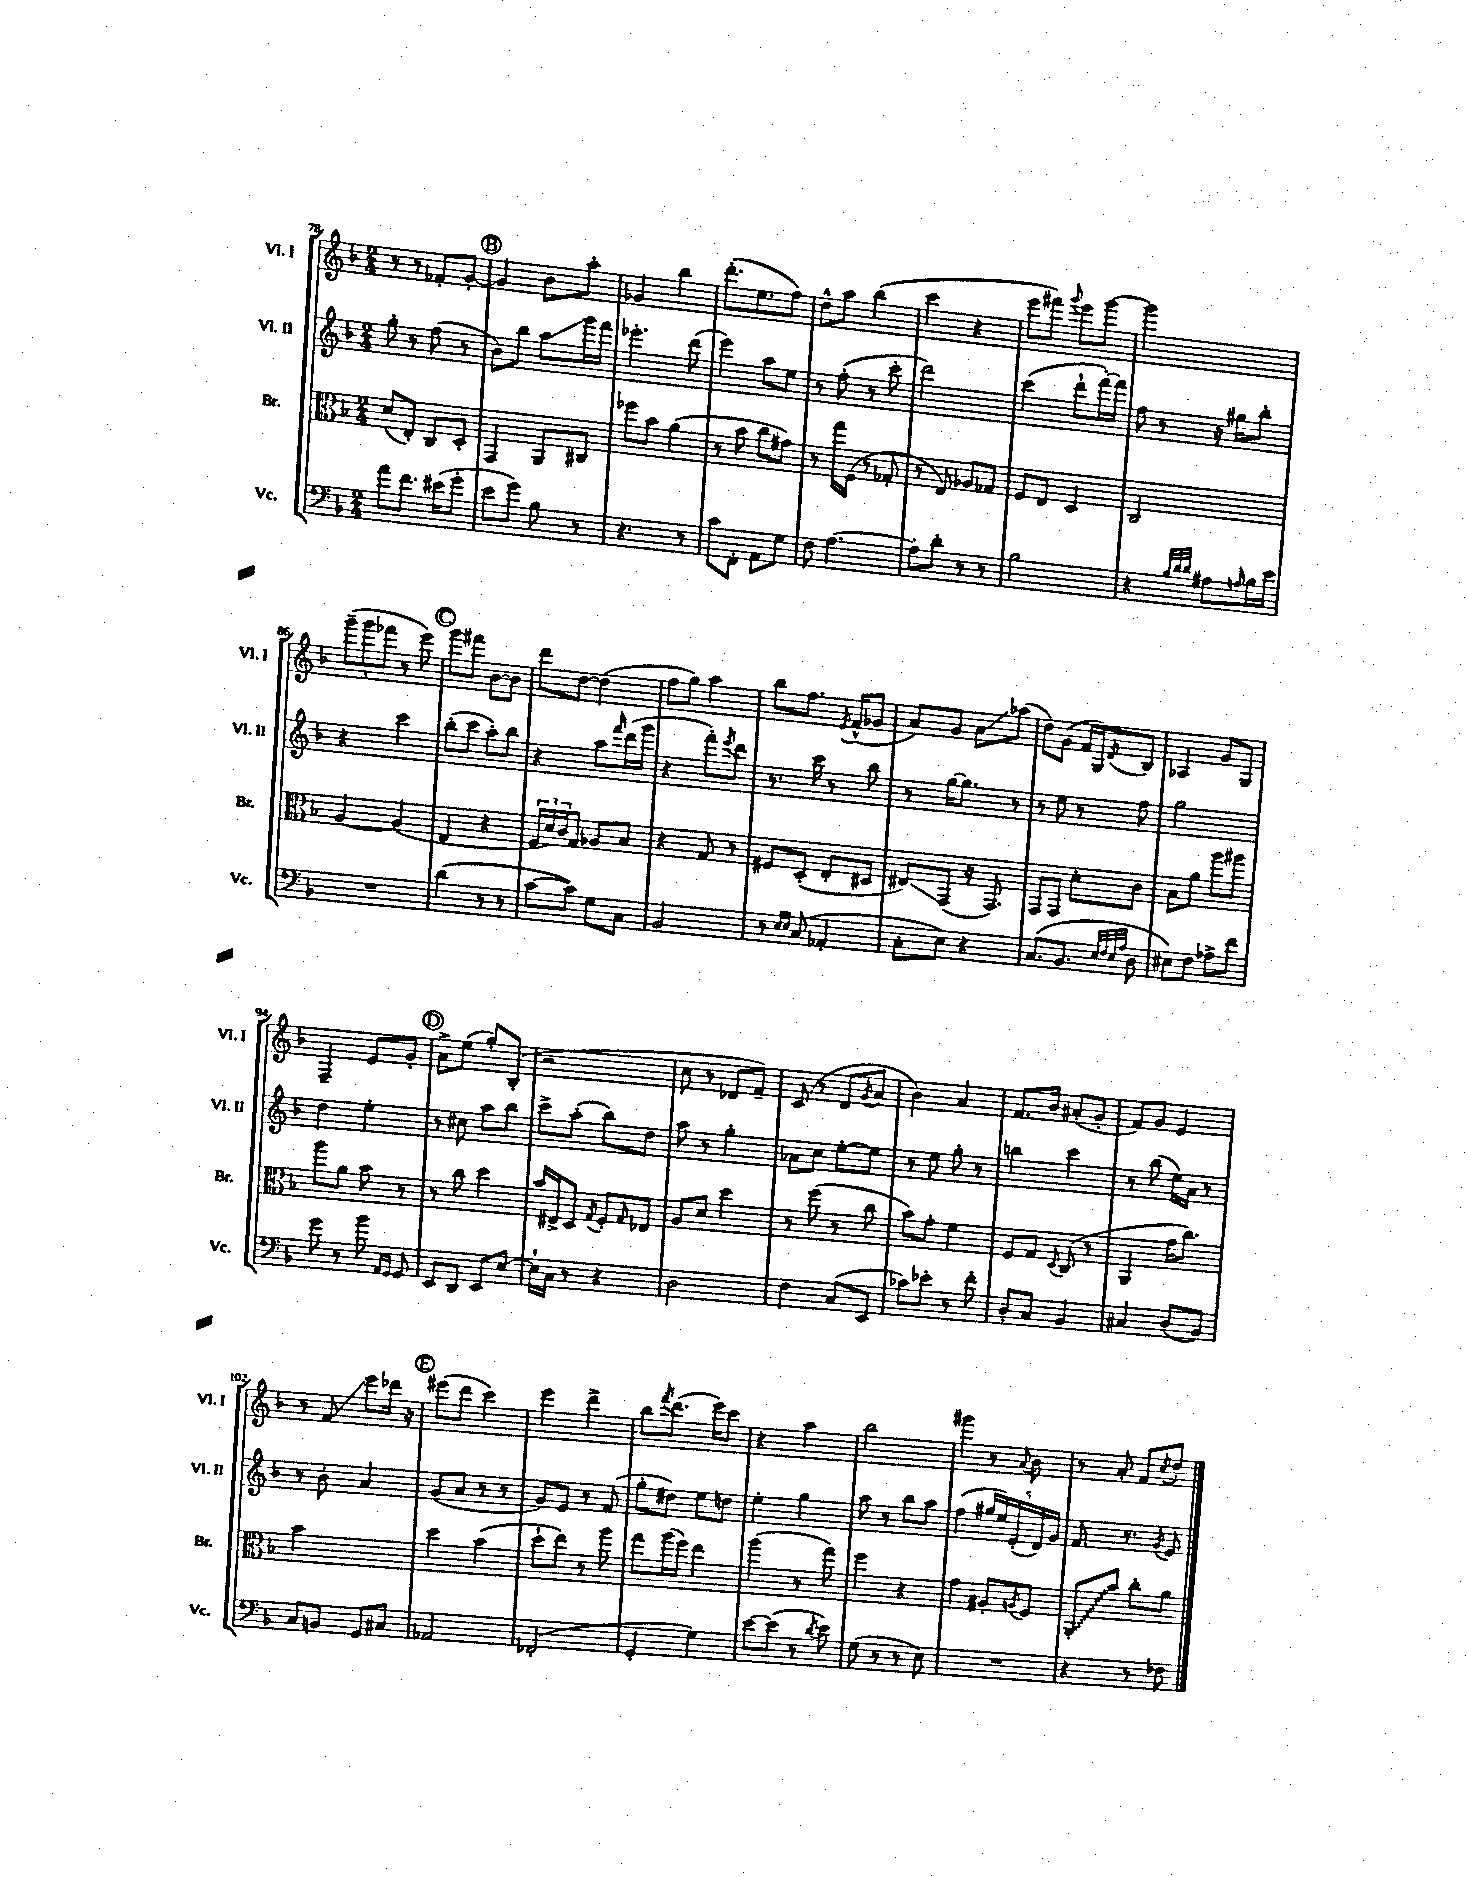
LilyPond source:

<<
\new StaffGroup <<
\new Staff = "s0" \with { instrumentName = "Vl. I" shortInstrumentName = "Vl. I" } {
    \clef treble \key f \major \numericTimeSignature \time 2/4
    r8 r8 fes'8-. g'8~-. |
    \mark \markup { \circle "B" } g'4 bes'8 a''8-. |
    ges'4 bes''4 |
    d'''8.-.( e''8. f''8) |
    d''8-^ a''8 bes''4( |
    c'''4 r4 |
    e'''8 fis'''8) \appoggiatura { g'''8 } e'''8 g'''8~ |
    g'''2 |
    \tuplet 3/2 { g'''8--( g'''8 fes'''8 } r8 e'''8) |
    \mark \markup { \circle "C" } g'''8 fis'''8 bes'8~ bes'8 |
    d'''8 d''8~ d''4( |
    f''8 g''8) a''4 |
    bes''8 f''8. \acciaccatura { e'8 } f'16-^( ges'8 |
    a'8) g'8 a'8\glissando aes''8( |
    d''8) g'8( f'16 g16) \acciaccatura { d'8 } bes8 |
    aes4 g'8 g8 |
    f4-- e'8 g'8-. |
    \mark \markup { \circle "D" } a'8-> e''8( g''8-.) bes8-.( |
    r2 |
    c''8 r8 des'8 f'8--) |
    c'8( r8 d'8 \acciaccatura { g'8 } a'8 |
    bes'4) a'4 |
    f'8. bes'16 ais'8-.( g'8-. |
    f'8) g'8 e'4 |
    r8 f'8\glissando e'''8 des'''16 r16 |
    \mark \markup { \circle "E" } eis'''8( d'''8 c'''4) |
    e'''4 d'''4-> |
    bes''8 \acciaccatura { f'''8 } d'''8.( e'''16) c'''8 |
    r4 a''4 |
    bes''2 |
    gis'''4 r8 \appoggiatura { a'8 } bes'8 |
    r8 a'8-. f'8 \acciaccatura { c''8 } d''8-. \bar "|." |
}
\new Staff = "s1" \with { instrumentName = "Vl. II" shortInstrumentName = "Vl. II" } {
    \clef treble \key f \major \numericTimeSignature \time 2/4
    g''8-. r8 f''8( r8 |
    \mark \markup { \circle "B" } bes'8) bes''8 a''8\glissando g'''16 f'''16 |
    ees'''4.-. d'''8( |
    e'''4) a''8 e''8 |
    r8 f''8-.( r8 c'''8-. |
    d'''2) |
    c'''4( d'''8-! f'''16~-.) f'''16 |
    f''8 r8 r16 gis''16 bes''8-. |
    r4 c'''4 |
    \mark \markup { \circle "C" } bes''8-.( c'''8 a''8-.) bes''8 |
    r4 a''8 \grace { f'''16 } d'''16( g'''16 |
    r4 f'''8-.) \acciaccatura { e'''8 } d'''8 |
    r8. c'''16 r8 bes''8 |
    r8 g''16~ g''8. r8 |
    r8 e''8 r8 f''8 |
    g''2 |
    d''4 e''4-. |
    \mark \markup { \circle "D" } r8 cis''8 a''8 bes''8 |
    c'''8-> a''8-.( bes''8) d''8 |
    a''8 r8 g''4-. |
    aes'8 c''8 e''8~-. e''8 |
    r8 e''8 g''8-. r8 |
    b''4 c'''4 |
    r8 bes''8( e''16) a'16 r8 |
    r8 bes'8-. a'4 |
    \mark \markup { \circle "E" } g'8( a'8 r8 r8 |
    g'8) e'8 r8 f'8( |
    g''8-. dis''8) e''8 d''8 |
    e''4-. g''4 |
    a''8 r8 bes''8 a''8 |
    f''4( \tuplet 5/4 { gis''16 e''16) e'16-.( d'16) g'16 } |
    f'8. r8. \acciaccatura { g'8 } e'8 \bar "|." |
}
\new Staff = "s2" \with { instrumentName = "Br." shortInstrumentName = "Br." } {
    \clef alto \key f \major \numericTimeSignature \time 2/4
    d'8( e8-.) c8 d8-. |
    \mark \markup { \circle "B" } g,4 a,8 cis8 |
    fes''8 bes'8 a'4( |
    r8 bes'8 c''8 gis'8) |
    r8 g''16 f16( r8 ges8-. |
    r8 e8) aes8 ges8 |
    f8 e8 d4 |
    c2 |
    a4~ a4( |
    \mark \markup { \circle "C" } e4 r4 |
    \tuplet 3/2 { f16 d'16) c'16 } g8 aes8 bes8 |
    r4 g8 r8 |
    fis8 d8-.( e8-. dis8 |
    eis8\glissando) g,8( r16 g,8.) |
    g,8 g,8 d'8-. c'8 |
    bes8 a'8 a''8 ais''8 |
    a''8 a'8 bes'8 r8 |
    \mark \markup { \circle "D" } r8 c''8 d''4 |
    bes'16 eis16-> d8 \acciaccatura { g8 } f8-. \grace { g16 } ees8 |
    a8 d'8 d''4 |
    r8 f''8( r8 c''8 |
    bes'8) g'8-. f'4 |
    f8 g8 \appoggiatura { d8 } c8( r8 |
    a,4 g'16 c''8.) |
    bes'2 |
    \mark \markup { \circle "E" } d''4 bes'4( |
    d''8-! e''8) r8 a''8 |
    g''8 a''16( f''16) e''4 |
    a''4( r8 g''8) |
    f''4 r4 |
    g'4 ais8-. \acciaccatura { a8 } f8 |
    \once \override Glissando.style = #'zigzag a,8-.\glissando bes'8 c''8-. a'8 \bar "|." |
}
\new Staff = "s3" \with { instrumentName = "Vc." shortInstrumentName = "Vc." } {
    \clef bass \key f \major \numericTimeSignature \time 2/4
    a'8 f'8. eis'16( g'8-. |
    \mark \markup { \circle "B" } e'8 g'8) bes8 r8 |
    r4. r8 |
    c'8 f,8-. a,8 g8 |
    f8 a4.~ |
    a8-. d'8-. r8 r8 |
    bes2 |
    r4 \grace { bes32 d'32 d'32 } ais8 \grace { a16 } bes16 e'16 |
    R2 |
    \mark \markup { \circle "C" } d'4( r8 r8 |
    c'8~ c'8) g8 c8 |
    bes,2 |
    r8 \grace { e16 e16 } c8( aes,4-. |
    c8-. e8) r4 |
    c8.( bes,8. \grace { e32 f32 e32 a32 } d8 |
    eis8) f8 aes8-> f'8 |
    g'8 r8 bes'8 \grace { a,16 g,16 } g,8 |
    \mark \markup { \circle "D" } e,8 d,8 e,8 e8~ |
    e16-! c16 r8 r4 |
    d2 |
    f4 c8( e,8 |
    ces'8) ees'8-. r8 f'8-. |
    d8-. c8 bes,4 |
    cis4 d8( bes,8) |
    c8 b,8 g,8 cis8 |
    \mark \markup { \circle "E" } aes,2 |
    fes,2-.( |
    g,4-. g4) |
    e'8~ e'8( r8 \acciaccatura { d'8 } e'8) |
    g8( r8 r8 e8) |
    R2 |
    r4 r8 fes8 \bar "|." |
}
>>
>>
\layout { \context { \Score currentBarNumber = #78 } }
